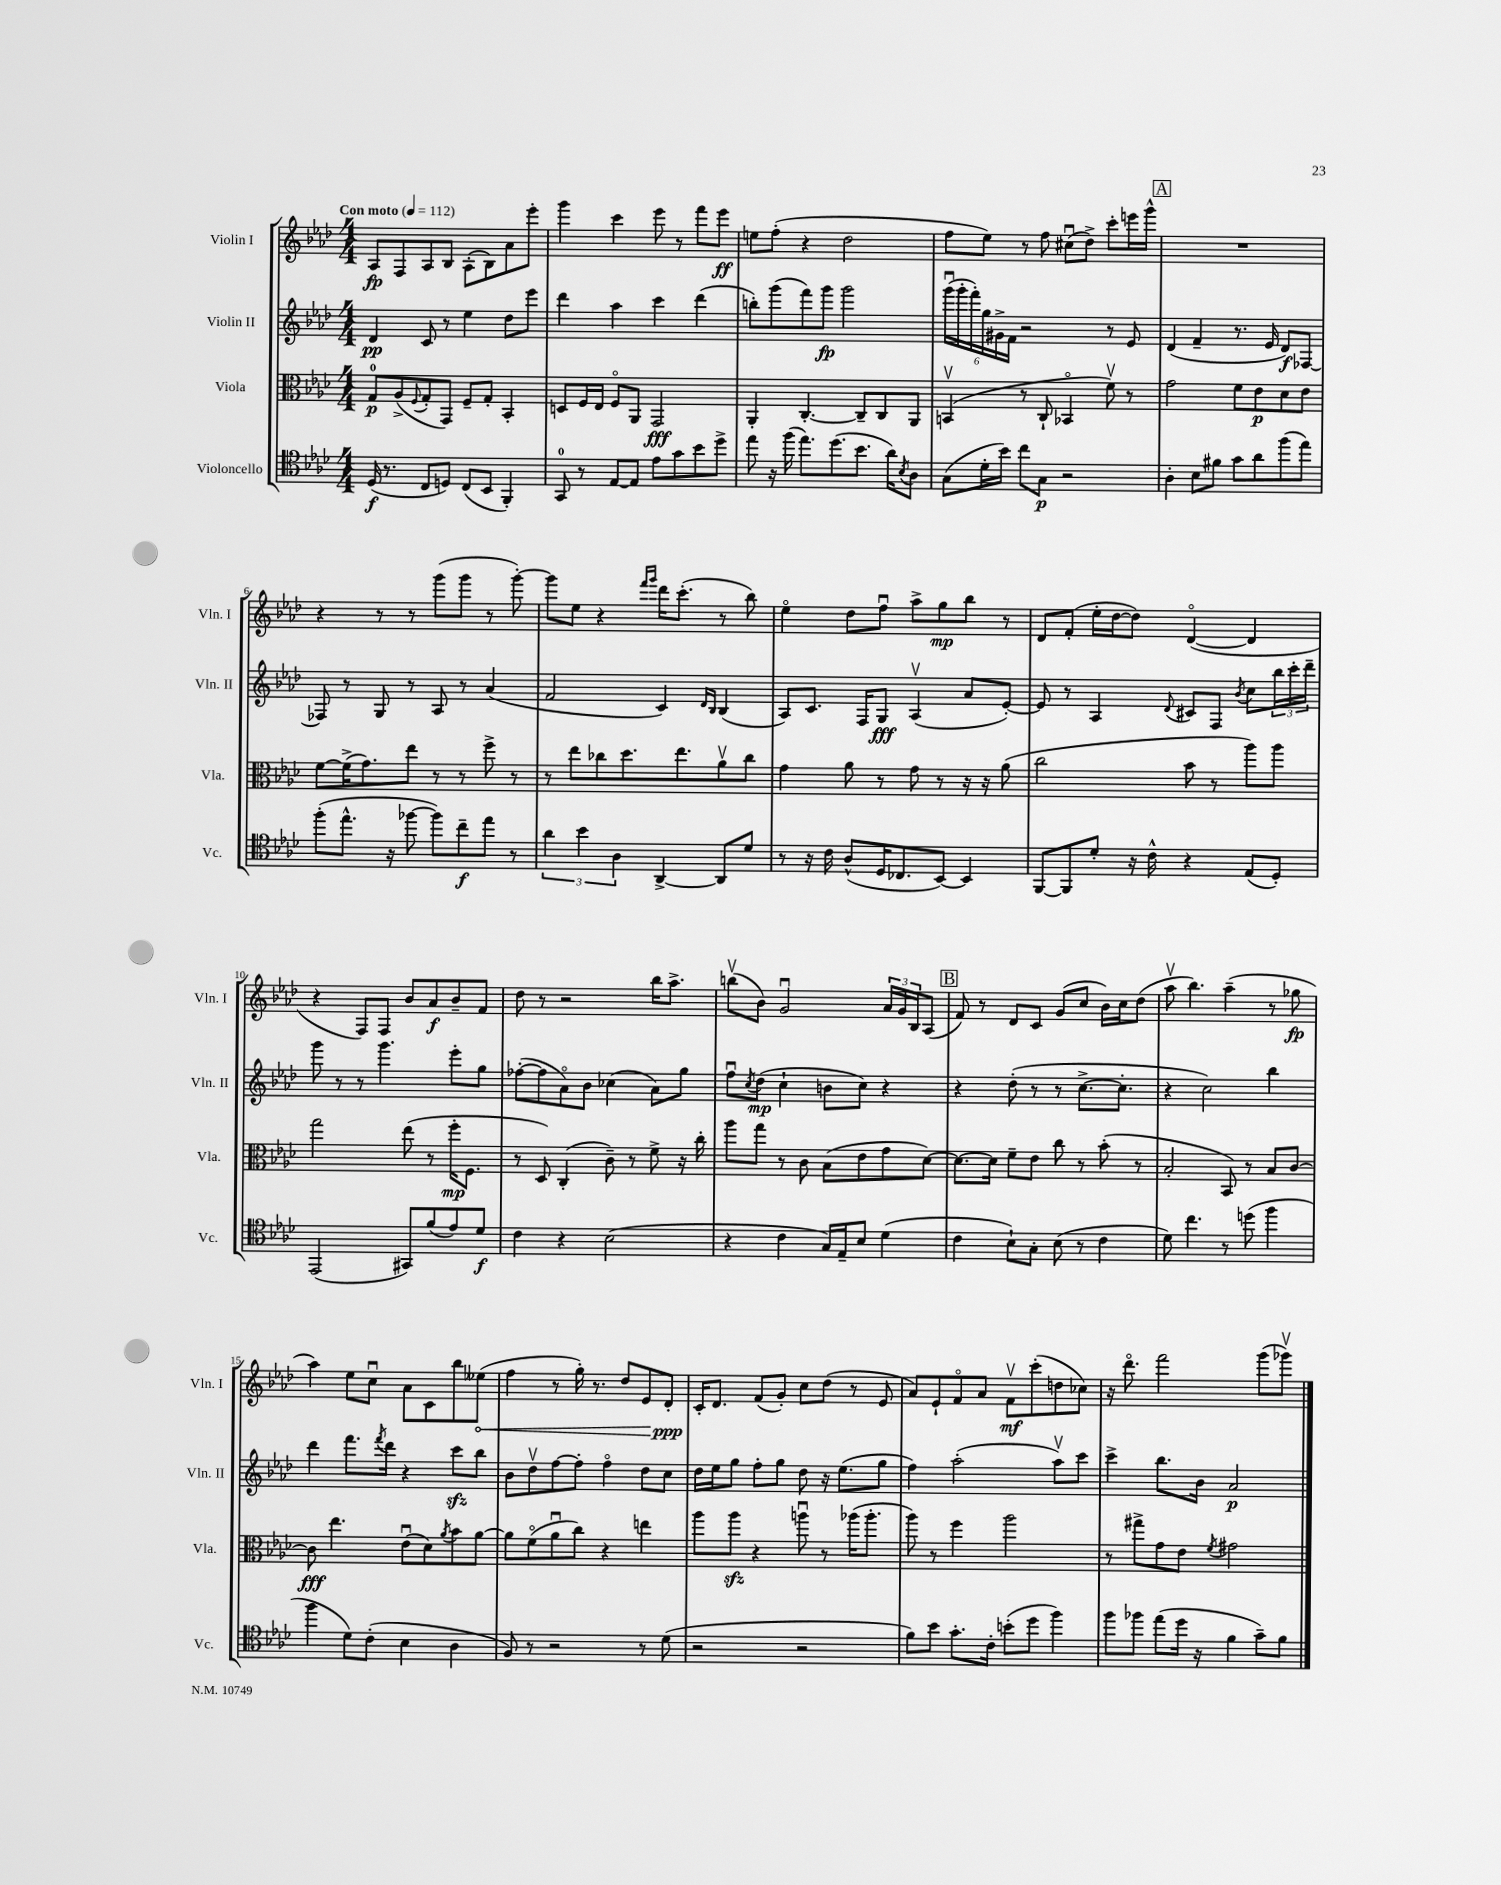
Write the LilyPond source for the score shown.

<<
\new StaffGroup <<
\new Staff = "s0" \with { instrumentName = "Violin I" shortInstrumentName = "Vln. I" } {
    \clef treble \key aes \major \numericTimeSignature \time 4/4 \tempo "Con moto" 4 = 112
    aes8\fp f8 aes8 bes8 aes8-.( bes8) aes'8 ees'''8-. |
    g'''4 c'''4 ees'''8 r8 f'''8 ees'''8\ff |
    e''8 f''8-.( r4 des''2 |
    f''8 ees''8) r8 f''8 cis''8\downbow( des''8->) c'''8-. e'''16 g'''16-^ |
    \mark \markup { \box "A" } R1 |
    r4 r8 r8 g'''8( g'''8 r8 g'''8~-.) |
    g'''8 ees''8 r4 \grace { f'''16 g'''16 } des'''16 c'''8.-.( r8 bes''8) |
    ees''4\flageolet des''8 f''8\downbow aes''8-> g''8\mp bes''8 r8 |
    des'8 f'8-.( ees''16-. des''16~ des''8) des'4~\flageolet( des'4 |
    r4 f8) f8 bes'8 aes'8\f bes'8-- f'8 |
    des''8 r8 r2 bes''16 aes''8.-> |
    b''8\upbow( bes'8) g'2\downbow \tuplet 3/2 { aes'16 g'16 bes16 } aes8( |
    \mark \markup { \box "B" } f'8) r8 des'8 c'8 g'8( c''8 bes'16) c''16 des''8( |
    aes''8\upbow bes''4.) aes''4--( r8 ges''8\fp |
    aes''4) ees''8 c''8\downbow aes'8 c'8 bes''8 \once \override Hairpin.circled-tip = ##t eeses''8\<( |
    f''4 r8 g''16-.) r8. des''8 ees'8\! des'8-.\ppp |
    c'16-. des'8. f'8( g'8-.) c''8 des''8( r8 ees'8 |
    aes'8) ees'8-! f'8\flageolet aes'8 f'8\upbow\mf c'''8-.( d''8 ces''8) |
    r16 des'''8.\flageolet f'''2 g'''8( ges'''8\upbow) \bar "|." |
}
\new Staff = "s1" \with { instrumentName = "Violin II" shortInstrumentName = "Vln. II" } {
    \clef treble \key aes \major \numericTimeSignature \time 4/4
    des'4\pp c'8 r8 ees''4 des''8 ees'''8 |
    des'''4 aes''4 c'''4 des'''4( |
    b''8-.) g'''8( f'''8) g'''8\fp g'''2 |
    \tuplet 6/4 { g'''16\downbow( g'''16-. f'''16-.) g''16 gis'16-> f'16 } r2 r8 ees'8 |
    \mark \markup { \box "A" } des'4( f'4-- r8. ees'16 des'8\f) fes8~ |
    fes8 r8 g8 r8 aes8 r8 aes'4( |
    f'2 c'4) \grace { des'16 bes16 } bes4( |
    aes8) c'8. f16 g8\fff aes4\upbow( aes'8 ees'8~-.) |
    ees'8 r8 aes4 \appoggiatura { des'8 } cis'8 f8 \acciaccatura { bes'8 } c''8 \tuplet 3/2 { bes''16 c'''16-. des'''16-- } |
    g'''8 r8 r8 g'''4. ees'''8-. g''8 |
    fes''8~-.( fes''8 aes'8\flageolet) bes'8 ces''4( aes'8) g''8 |
    f''8\downbow \acciaccatura { c''8 } des''8\mp( c''4-! b'8 c''8) r4 |
    \mark \markup { \box "B" } r4 des''8-.( r8 r8 c''8.~-> c''8.-. |
    r4 c''2) bes''4 |
    des'''4 f'''8. \acciaccatura { f'''8 } des'''16 r4 c'''8\sfz bes''8 |
    bes'8 des''8\upbow f''8~ f''8-. f''4\flageolet des''8 c''8 |
    des''16 ees''16 g''8 f''8-. g''8 des''8 r16 ees''8.( g''8 |
    f''4) aes''2-.( aes''8\upbow) c'''8 |
    c'''4-> bes''8. bes'16 aes'2\p \bar "|." |
}
\new Staff = "s2" \with { instrumentName = "Viola" shortInstrumentName = "Vla." } {
    \clef alto \key aes \major \numericTimeSignature \time 4/4
    g8-0\p aes8->( \appoggiatura { f8 } g8-. g,8) f8-- g8-. bes,4-. |
    d8 f16 ees16 f8\flageolet aes,8 g,2\fff |
    aes,4-. c4.~-. c8-- c8 aes,8 |
    b,4\upbow( r8 c8-! bes,4\flageolet f'8\upbow) r8 |
    \mark \markup { \box "A" } g'2 f'8 ees'8\p des'8 ees'8 |
    f'8~ f'16->( g'8.) ees''8 r8 r8 f''8-> r8 |
    r8 ees''8 ces''8 des''8. ees''8. aes'8\upbow ces''8 |
    g'4 aes'8 r8 g'8 r8 r16 r16 aes'8( |
    c''2 bes'8 r8 aes''8) aes''8 |
    g''2 ees''8( r8 f''16-.\mp f8. |
    r8 des8) c4-.( c'8--) r8 f'8-> r16 c''16-. |
    aes''8 g''8 r8 c'8 bes8( ees'8 g'8 des'8~) |
    \mark \markup { \box "B" } des'8.~ des'16 f'8-- ees'8 c''8 r8 bes'8-.( r8 |
    bes2-. bes,8) r8 bes8 c'8~ |
    c'8\fff ees''4. ees'8\downbow( des'8) \acciaccatura { aes'8 } bes'8 aes'8~ |
    aes'8 f'8\flageolet( aes'8\downbow c''8) r4 e''4 |
    aes''8 aes''8\sfz r4 a''8\downbow r8 aes''16( aes''8.-. |
    aes''8) r8 f''4 aes''2 |
    r8 gis''8-> g'8 ees'8 \acciaccatura { f'8 } gis'2 \bar "|." |
}
\new Staff = "s3" \with { instrumentName = "Violoncello" shortInstrumentName = "Vc." } {
    \clef tenor \key aes \major \numericTimeSignature \time 4/4
    des16\f( r8. c8 d8) c8( bes,8 f,4-.) |
    g,8-0 r8 ees8~ ees8 ees'8 g'8 bes'8 des''8-> |
    ees''8 r16 f''16( ees''8.) des''8.( bes'8. aes'16) \acciaccatura { bes8 } aes8 |
    g8( des'16-. bes'16) c''8 g8\p r2 |
    \mark \markup { \box "A" } aes4-. bes8 fis'8 g'8 aes'8 f''8( ees''8) |
    f''8-.( ees''8.-^ r16 fes''8~ fes''8) c''8--\f ees''8 r8 |
    \tuplet 3/2 { aes'4 bes'4 aes4 } aes,4~-> aes,8 des'8 |
    r8 r16 c'16 aes8-^( des16 ces8. bes,8~) bes,4 |
    f,8~ f,8 des'8-. r16 c'16-^ r4 ees8( des8-.) |
    ees,2( gis,8) f'8( ees'8) des'8\f |
    c'4 r4 bes2( |
    r4 c'4 g16) ees16-- bes8 des'4( |
    \mark \markup { \box "B" } c'4 bes8-!) g8-. bes8( r8 c'4 |
    des'8) c''4. r8 d''8( f''4 |
    f''4 des'8) c'8-.( bes4 aes4 |
    f8) r8 r2 r8 des'8( |
    r2 r2 |
    f'8) bes'8 g'8.-. c'16-. b'8-.( des''8 f''4) |
    f''8 fes''8 ees''8( des''16 r16 f'4 g'8--) f'8 \bar "|." |
}
>>
>>
